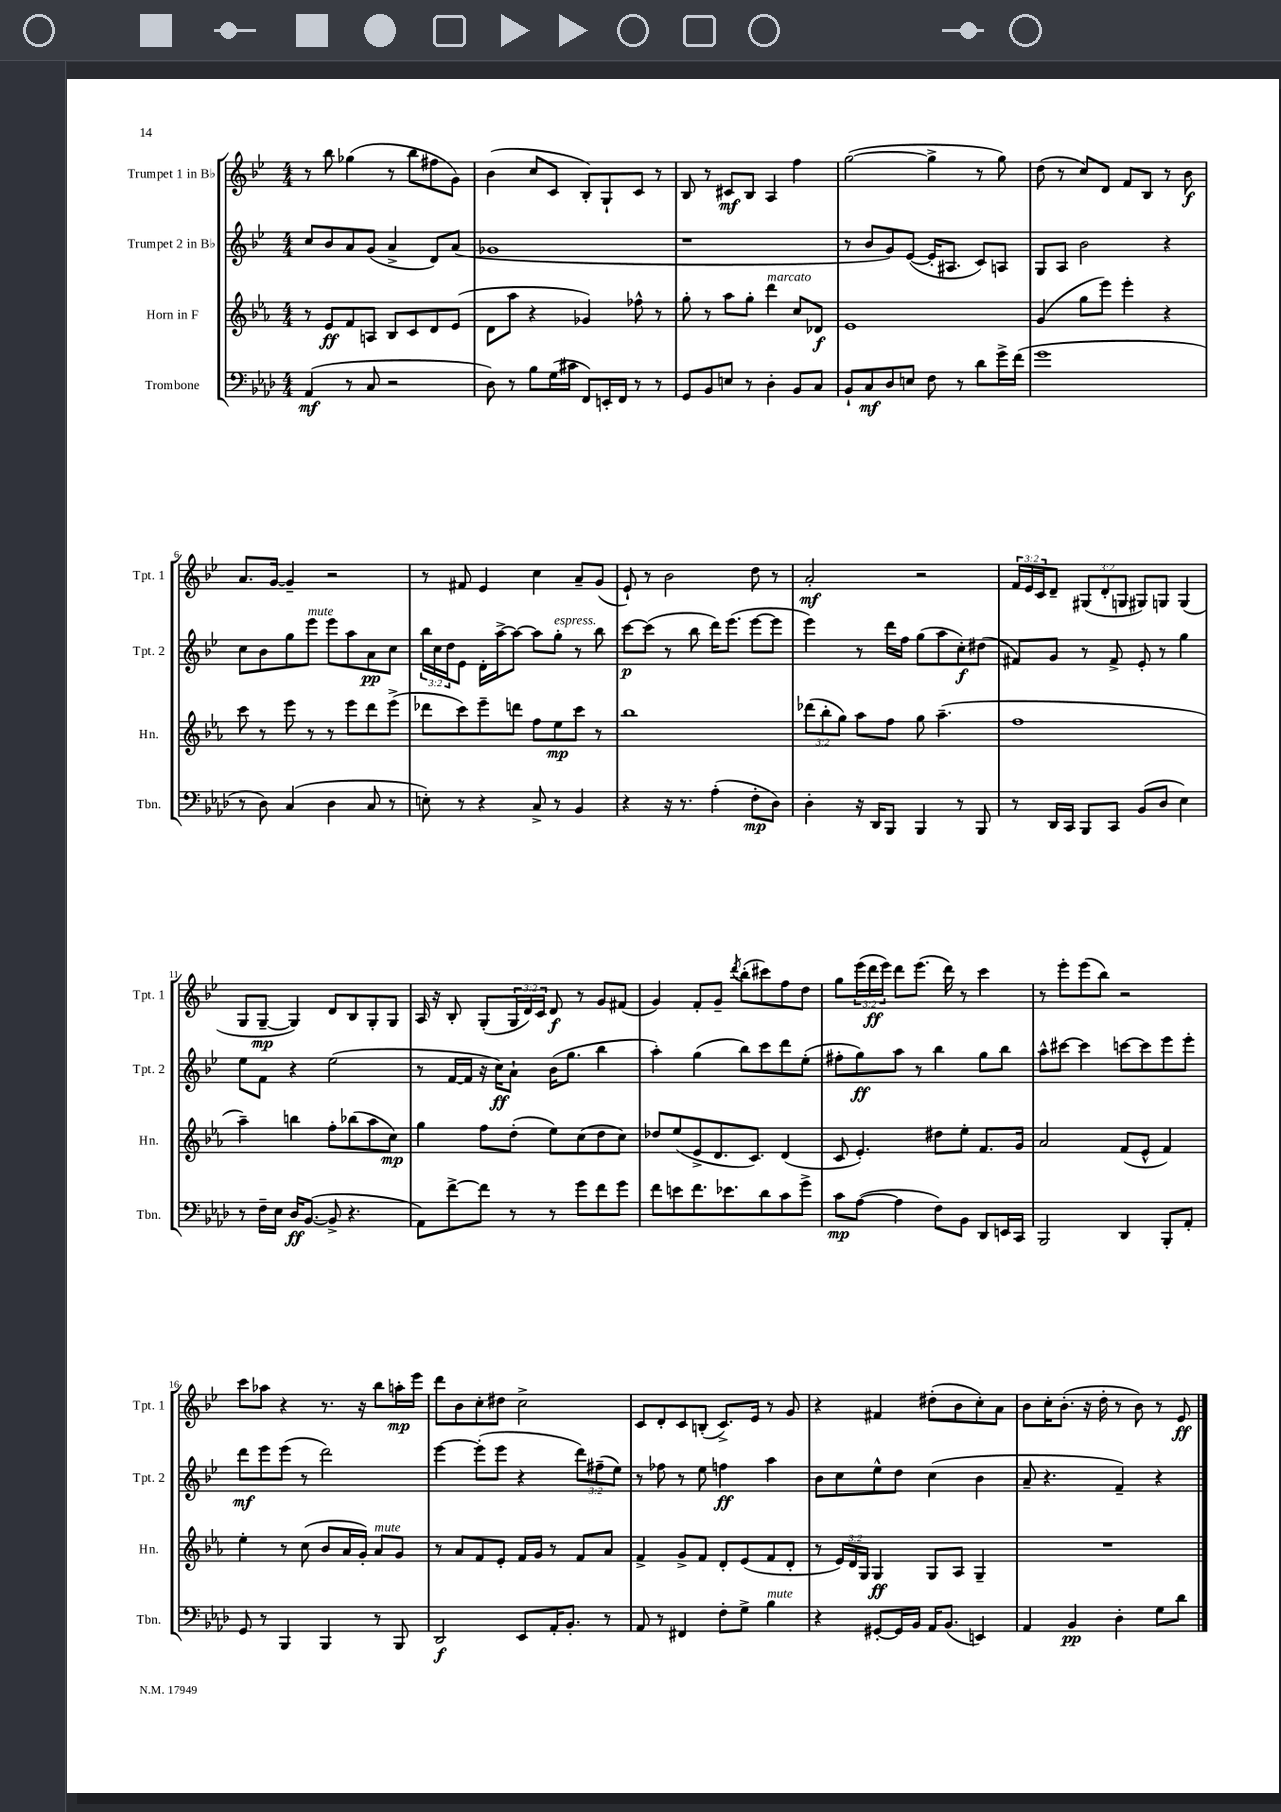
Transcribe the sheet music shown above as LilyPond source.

<<
\new StaffGroup <<
\new Staff = "s0" \with { instrumentName = "Trumpet 1 in Bb" shortInstrumentName = "Tpt. 1" } {
    \clef treble \key bes \major \numericTimeSignature \time 4/4 \override Staff.TupletNumber.text = #tuplet-number::calc-fraction-text
    r8 bes''8 ges''4( r8 bes''8 fis''8 g'8) |
    bes'4( c''8 c'8 bes8-.) g8-! c'8 r8 |
    bes8 r8 cis'8\mf bes8 a4 f''4 |
    g''2~( g''4-> r8 g''8) |
    d''8( r8 c''8) d'8 f'8 bes8 r8 bes'8\f |
    a'8. g'16~ g'4-- r2 |
    r8 fis'8 ees'4 c''4 a'8-- g'8( |
    ees'8-!) r8 bes'2 d''8 r8 |
    a'2-.\mf r2 |
    \tuplet 3/2 { f'16 ees'16 c'16 } d'8-- \tuplet 3/2 { gis8( d'8-. g8 } gis8) g8 g4( |
    g8 g8~--\mp g4) d'8 bes8 g8-. g8 |
    a16 r16 bes8-. g8-.( \tuplet 3/2 { g16 d'16) c'16 } d'8\f r8 g'8 fis'8( |
    g'4) f'8-. g'8-- \acciaccatura { d'''8 } bes''8-.( cis'''8) f''8 d''8 |
    g''8 \tuplet 3/2 { ees'''16( d'''16\ff ees'''16) } d'''8 ees'''8.( d'''16) r8 c'''4 |
    r8 ees'''8-. ees'''8( bes''8) r2 |
    c'''8 aes''8 r4 r8. r16 bes''8 a''16-.\mp ees'''16 |
    d'''8 bes'8 c''8-. dis''8 c''2-> |
    c'8 d'8-. c'8 b8-.( c'8.->) ees'16 r8 g'8 |
    r4 fis'4 dis''8-.( bes'8 c''8-.) a'8 |
    bes'8 c''16-. bes'8.-.( r16 d''16-. r8 bes'8) r8 ees'8\ff \bar "|." |
}
\new Staff = "s1" \with { instrumentName = "Trumpet 2 in Bb" shortInstrumentName = "Tpt. 2" } {
    \clef treble \key bes \major \numericTimeSignature \time 4/4 \override Staff.TupletNumber.text = #tuplet-number::calc-fraction-text
    c''8 bes'8 a'8 g'8( a'4-> d'8) a'8( |
    ges'1 |
    r1 |
    r8 bes'8 g'8) ees'8~( ees'16-. ais8. c'8) a8 |
    g8 a8 bes'2 r4 |
    c''8 bes'8 g''8 ees'''8^\markup { \italic "mute" } ees'''8 a''8 a'8\pp c''8 |
    \tuplet 3/2 { bes''16 c''16 d''16 } ees'8 d'16-. a''16~-> a''8~ a''8 g''8-.^\markup { \italic "espress." } r8 bes''8 |
    c'''8~\p c'''8( r8 bes''8 d'''16) ees'''8.( ees'''8~ ees'''8 |
    ees'''4) r8 d'''16 f''16 g''8( a''8 c''8-.\f) dis''8( |
    fis'8) g'8 r8 fis'8-> ees'8-. r8 g''4 |
    ees''8 f'8 r4 ees''2( |
    r8 f'16~ f'16 r16 c''16\ff) a'8-! bes'16( g''8. bes''4 |
    a''4-.) g''4( bes''8) c'''8 d'''8 ees''8-.( |
    fis''8-. g''8\ff) a''8 r8 bes''4 g''8 bes''8 |
    a''8-^ cis'''8~ cis'''4 c'''8~ c'''8 ees'''8 ees'''8-. |
    d'''8\mf ees'''8 ees'''8( r8 d'''2) |
    ees'''4~ ees'''8-.( ees'''8 r4 \tuplet 3/2 { d'''8) fis''8--( ees''8) } |
    r8 fes''8 r8 ees''8 f''4\ff a''4 |
    bes'8 c''8 ees''8-^ d''8 c''4( bes'4 |
    a'8-- r4. f'4--) r4 \bar "|." |
}
\new Staff = "s2" \with { instrumentName = "Horn in F" shortInstrumentName = "Hn." } {
    \clef treble \key ees \major \numericTimeSignature \time 4/4 \override Staff.TupletNumber.text = #tuplet-number::calc-fraction-text
    r8 ees'8\ff f'8 a8 bes8 c'8 d'8 ees'8( |
    d'8 aes''8 r4 ges'4) fes''8-^ r8 |
    g''8-. r8 aes''8 g''8-. d'''4^\markup { \italic "marcato" } c''8 des'8\f |
    ees'1 |
    g'4( g''8 ees'''8) ees'''4-. r4 |
    c'''8 r8 ees'''8 r8 r8 ees'''8 d'''8 ees'''8->( |
    des'''8 c'''8) ees'''8-- d'''8 f''8 ees''8\mp c'''8 r8 |
    bes''1 |
    \tuplet 3/2 { des'''8( bes''8-. g''8) } aes''8 f''8 g''8 aes''4.--( |
    f''1 |
    aes''4--) b''4 f''8-. bes''8( aes''8 c''8\mp) |
    g''4 f''8 d''8-.( ees''8) c''8( d''8 c''8) |
    des''8 ees''8( ees'8-> d'8. c'8.) d'4( |
    c'8 ees'4.-.) dis''8 ees''8-. f'8. g'16 |
    aes'2 f'8( ees'8-^ f'4) |
    ees''4-. r8 c''8( bes'8 aes'16 g'16-.) aes'8^\markup { \italic "mute" } g'8 |
    r8 aes'8 f'8 ees'8-. f'16 g'16 r8 f'8 aes'8 |
    f'4-> g'8-> f'8 d'8-. ees'8( f'8 d'8-. |
    r8 \tuplet 3/2 { ees'16) d'16 g16 } g4\ff g8 aes8 g4-- |
    R1 \bar "|." |
}
\new Staff = "s3" \with { instrumentName = "Trombone" shortInstrumentName = "Tbn." } {
    \clef bass \key aes \major \numericTimeSignature \time 4/4
    aes,4\mf( r8 c8 r2 |
    des8) r8 bes8 g16( cis'16 f,8) e,16-. f,16 r8 r8 |
    g,8 bes,8 e8 r8 des4-. bes,8 c8 |
    bes,8-! c8\mf des8 e8 f8 r8 des'8 g'16-> f'16( |
    g'1 |
    r8 des8) c4( des4 c8 r8 |
    e8-.) r8 r4 c8-> r8 bes,4 |
    r4 r16 r8. aes4-.( f8-.\mp des8) |
    des4-. r16 des,16 bes,,8 bes,,4 r8 bes,,8 |
    r8 des,16 c,16 bes,,8 c,8 bes,8( des8 ees4) |
    r8 f16-- ees16 des16\ff bes,8.~( bes,8-> r4. |
    aes,8) f'8~-> f'8 r8 r8 g'8 f'8 g'8 |
    f'8 e'8 f'8. ees'8. des'8 c'8 g'8-> |
    c'8\mp aes8~( aes4 f8) bes,8 des,8 e,16 c,16 |
    bes,,2 des,4 bes,,8-. aes,8-. |
    g,8 r8 bes,,4 bes,,4 r8 bes,,8 |
    des,2\f ees,8 aes,16-. bes,8.-. r8 |
    aes,8 r8 fis,4 f8-. g8-> bes4^\markup { \italic "mute" } |
    r4 gis,8~-. gis,16 bes,16 aes,16 bes,8.( e,4) |
    aes,4 bes,4\pp des4-. g8 des'8 \bar "|." |
}
>>
>>
